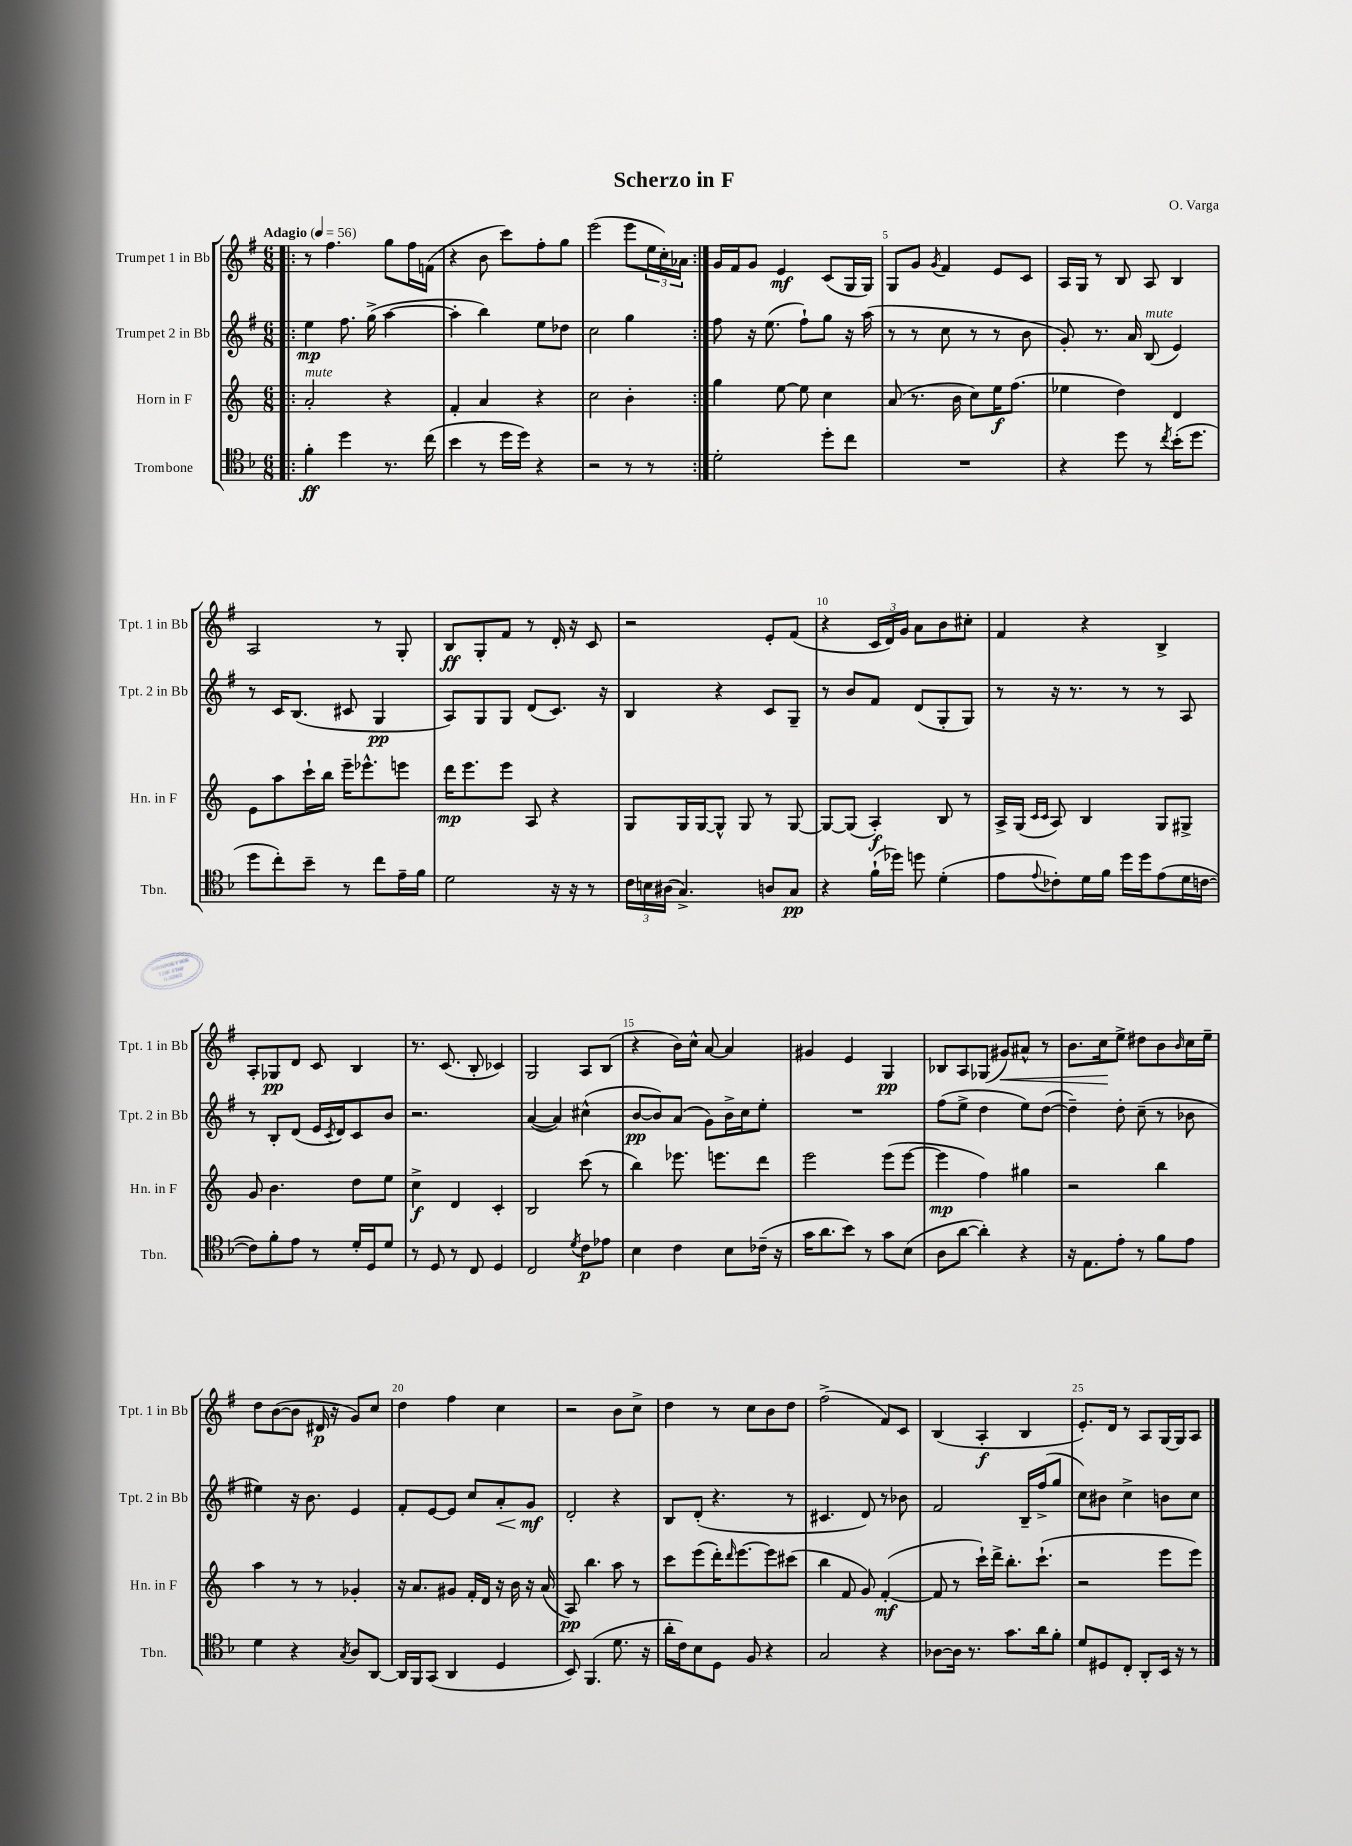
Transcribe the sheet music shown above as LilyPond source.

\header { title = "Scherzo in F" composer = "O. Varga" }
<<
\new StaffGroup <<
\new Staff = "s0" \with { instrumentName = "Trumpet 1 in Bb" shortInstrumentName = "Tpt. 1 in Bb" } {
    \clef treble \key g \major \numericTimeSignature \time 6/8 \tempo "Adagio" 4 = 56
    \repeat volta 2 { \bar ".|:" r8 fis''4. g''8 fis''16 f'16( |
    r4 b'8 c'''8) fis''8-. g''8 |
    e'''2( e'''8 \tuplet 3/2 { e''16 c''16-.) aes'16 } | }
    g'16 fis'16 g'8 e'4\mf c'8( g16 g16) |
    g8 g'8 \acciaccatura { g'8 } fis'4 e'8 c'8 |
    a16 g16 r8 b8 a8 b4 |
    a2 r8 g8-. |
    b8\ff g8-. fis'8 r8 d'16-. r16 c'8 |
    r2 e'8-. fis'8( |
    r4 \tuplet 3/2 { c'16 d'16) g'16 } a'8 b'8 cis''8-. |
    fis'4 r4 b4-> |
    a8-. ges8\pp d'8 c'8 b4 |
    r8. c'8.( b8-. ces'4) |
    g2 a8 b8( |
    r4 b'16) c''16-^ a'8~ a'4 |
    gis'4 e'4 g4\pp |
    bes8 a8 ges8( gis'8\<) ais'8-^ r8 |
    b'8. c''16\! e''8-> dis''8 b'8 \grace { b'16 } c''16 e''16-- |
    d''8 b'8~( b'8 dis'16\p r16 g'8) c''8 |
    d''4 fis''4 c''4 |
    r2 b'8 c''8-> |
    d''4 r8 c''8 b'8 d''8 |
    fis''2->( fis'8) c'8 |
    b4( a4-.\f b4 |
    e'8.-.) d'16 r8 a8 g16~ g16 a8 \bar "|." |
}
\new Staff = "s1" \with { instrumentName = "Trumpet 2 in Bb" shortInstrumentName = "Tpt. 2 in Bb" } {
    \clef treble \key g \major \numericTimeSignature \time 6/8
    \repeat volta 2 { \bar ".|:" e''4\mp fis''8. g''16->( a''4~ |
    a''4-. b''4) e''8 des''8 |
    c''2 g''4 | }
    fis''8 r16 e''8.( fis''8-!) g''8 r16 a''16( |
    r8 r8 c''8 r8 r8 b'8 |
    g'8-.) r8. a'16 b8^\markup { \italic "mute" }( e'4) |
    r8 c'16 b8.( cis'8 g4\pp |
    a8) g8 g8 d'8( c'8.) r16 |
    b4 r4 c'8 g8-- |
    r8 b'8 fis'8 d'8( g8-. g8) |
    r8 r16 r8. r8 r8 a8 |
    r8 b8-. d'8( e'16 \acciaccatura { c'8 } d'16) c'8 b'8 |
    r2. |
    a'4~( a'4) cis''4-^( |
    b'8~\pp b'8) a'8( g'8) b'16-> c''16 e''8-. |
    R2. |
    fis''8( e''8-> d''4 e''8) d''8~( |
    d''4--) d''8-. c''8--( r8 bes'8 |
    eis''4) r16 b'8. e'4 |
    fis'8-. e'8~ e'8 c''8 a'8-.\< g'8\mf\! |
    d'2-. r4 |
    b8 d'8-.( r4. r8 |
    cis'4. d'8) r8 bes'8 |
    fis'2 b16-- fis''16->( g''8 |
    c''8) bis'8 c''4-> b'8 c''8 \bar "|." |
}
\new Staff = "s2" \with { instrumentName = "Horn in F" shortInstrumentName = "Hn. in F" } {
    \clef treble \key c \major \numericTimeSignature \time 6/8
    \repeat volta 2 { \bar ".|:" a'2-.^\markup { \italic "mute" } r4 |
    f'4-. a'4 r4 |
    c''2 b'4-. | }
    g''4 e''8~ e''8 c''4 |
    a'8( r8. b'16 c''8) e''16\f f''8.( |
    ees''4 d''4) d'4 |
    e'8 a''8 c'''16-! b''16 e'''16-- ees'''8.-^ e'''8 |
    d'''16\mp e'''8. e'''8 a8 r4 |
    g8 g16 g16~ g8-^ g8 r8 g8~ |
    g8~ g8( a4-.\f) b8 r8 |
    a16-> g16( \grace { c'16 c'16 } a8) b4 g8 gis8-> |
    g'8 b'4. d''8 e''8 |
    c''4->\f d'4 c'4-. |
    b2 c'''8( r8 |
    b''4) ees'''8. e'''8. d'''8 |
    e'''2 e'''8( e'''8~ |
    e'''4\mp f''4) gis''4 |
    r2 b''4 |
    a''4 r8 r8 ges'4-. |
    r16 a'8. gis'8 f'16-. d'16 r16 b'16 r16 a'16( |
    a8\pp) b''4. a''8 r8 |
    c'''8 e'''8( d'''16-.) \grace { d'''16 } e'''8.~ e'''8 cis'''8( |
    b''4 f'8 g'8) f'4~-.\mf( |
    f'8 r8 c'''16-!) d'''16-> b''8.-. c'''8.-!( |
    r2 e'''8 e'''8) \bar "|." |
}
\new Staff = "s3" \with { instrumentName = "Trombone" shortInstrumentName = "Tbn." } {
    \clef tenor \key f \major \numericTimeSignature \time 6/8
    \repeat volta 2 { \bar ".|:" f'4-.\ff d''4 r8. c''16( |
    bes'4 r8 d''16 d''16) r4 |
    r2 r8 r8 | }
    d'2-. d''8-. c''8 |
    R2. |
    r4 d''8 r8 \acciaccatura { c''8 } bes'16-.( d''8. |
    d''8 c''8-.) bes'8-- r8 c''8 e'16-- f'16 |
    d'2 r16 r16 r8 |
    \tuplet 3/2 { c'16 b16 ais16( } g4.->) a8 g8\pp |
    r4 f'16-!( des''16) d''8 d'4-.( |
    e'8 \appoggiatura { e'8 } ces'8-.) d'16 f'16 d''16 d''16 e'8( d'16 c'16~ |
    c'8) f'8-. e'8 r8 d'16-. d16 d'8 |
    r8 d8 r8 c8 d4 |
    c2 \acciaccatura { d'8 } c'8\p ees'8 |
    bes4 c'4 bes8 ces'16--( r16 |
    g'16 a'8. bes'8) r8 g'8 bes8( |
    a8 a'8~ a'4-.) r4 |
    r16 e8. e'8-. r8 f'8 e'8 |
    d'4 r4 \acciaccatura { g8 } a8 a,8~ |
    a,16 f,16 g,8( a,4 d4 |
    bes,8) f,4.( d'8. r16 |
    a'16-. c'16) bes8 d8 f8 r4 |
    g2 r4 |
    aes8~ aes16 r8. g'8. a'16 f'8-. |
    d'8 dis8 c8-. a,8-. bes,16 r16 r8 \bar "|." |
}
>>
>>
\layout { \context { \Score \override BarNumber.break-visibility = ##(#f #t #t) barNumberVisibility = #(every-nth-bar-number-visible 5) } }
